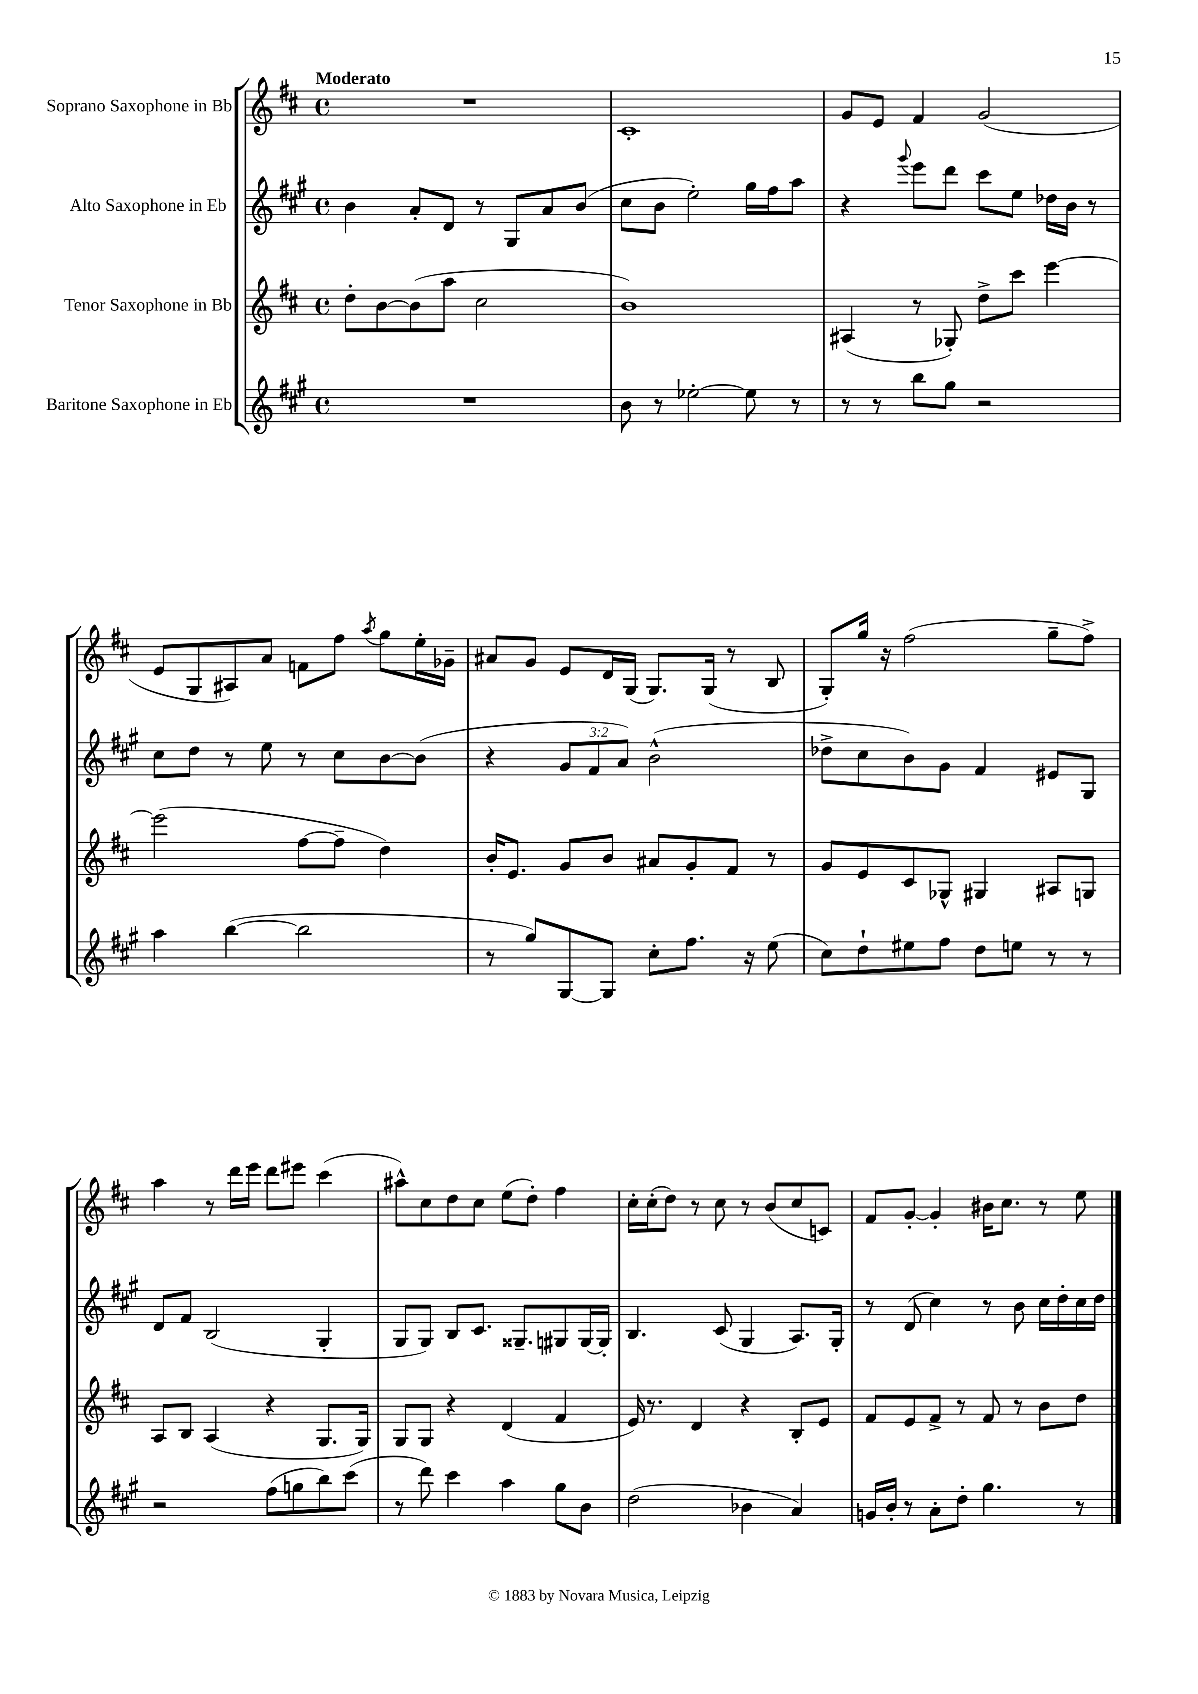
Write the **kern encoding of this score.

**kern	**kern	**kern	**kern
*part4	*part3	*part2	*part1
*staff4	*staff3	*staff2	*staff1
*I"Baritone Saxophone in Eb	*I"Tenor Saxophone in Bb	*I"Alto Saxophone in Eb	*I"Soprano Saxophone in Bb
*clefG2	*clefG2	*clefG2	*clefG2
*k[f#c#g#]	*k[f#c#]	*k[f#c#g#]	*k[f#c#]
*M4/4	*M4/4	*M4/4	*M4/4
*met(c)	*met(c)	*met(c)	*met(c)
=1	=1	=1	=1
!	!	!	!LO:TX:a:B:t=Moderato
1r	8dd'\L	4b\	1r
.	[8b\	.	.
.	(8b\]	8a'/L	.
.	8aa\J	8d/J	.
.	2cc#\	8r	.
.	.	8G#/L	.
.	.	8a/	.
.	.	(8b/J	.
=2	=2	=2	=2
8b\	1b)	8cc#\L	1c#'
8r	.	8b\J	.
[2ee-X'\	.	2ee'\)	.
8ee-\]	.	16gg#\LL	.
.	.	16ff#\J	.
8r	.	8aa\J	.
=3	=3	=3	=3
8r	(4A#X/	4r	8g/L
8r	.	.	8e/J
.	.	8qqggg#/	.
8bb\L	8r	8eee\L	4f#/
8gg#\J	8G-X'/)	8ddd\J	.
2r	8dd^\L	8ccc#\L	(2g/
.	8ccc#\J	8ee\J	.
.	[4eee\	16dd-X\LL	.
.	.	16b\JJ	.
.	.	8r	.
!!LO:LB:g=z
=4	=4	=4	=4
4aa\	(2eee\]	8cc#\L	8e/L
.	.	8dd\J	8G/
([4bb\	.	8r	8A#X/)
.	.	8ee\	8a/J
2bb\]	[8ff#\L	8r	8fn\L
.	8ff#~\J]	8cc#\L	8ff#\J
.	.	.	8qaa/
.	4dd\)	[8b\	8gg\L
.	.	(8b\J]	16ee'\L
.	.	.	16g-X~\JJ
=5	=5	=5	=5
8r	16b'/KL	4r	8a#X/L
.	8.e/J	.	.
8gg#/L)	.	.	8g/J
[8G#/	8g/L	12g#/L	8e/L
.	.	12f#/	.
8G#/J]	8b/J	.	16d/L
.	.	12a/J)	.
.	.	.	(16G/JJ
8cc#'\L	8a#X/L	(2b^^\	8.G/L)
8.ff#\J	8g'/	.	.
.	.	.	(16G/Jk
.	8f#/J	.	8r
16r	.	.	.
(8ee\	8r	.	8B/
=6	=6	=6	=6
8cc#\L)	8g/L	8dd-X^\L	8G'/L)
8dd`\	8e/	8cc#\	16gg/Jk
.	.	.	16r
8ee#X\	8c#/	8b\)	(2ff#\
8ff#\J	8G-X^^/J	8g#\J	.
8dd\L	4G#X/	4f#/	.
8een\J	.	.	.
8r	8A#X/L	8e#X/L	8gg~\L
8r	8Gn/J	8G#/J	8ff#^\J)
!!LO:LB:g=z
=7	=7	=7	=7
2r	8A/L	8d/L	4aa\
.	8B/J	8f#/J	.
.	(4A/	(2B/	8r
.	.	.	16ddd\LL
.	.	.	16eee\JJ
(8ff#\L	4r	.	8ddd\L
8ggn\	.	.	8eee#X\J
8bb\)	8.G/L	4G#'/	(4ccc#\
(8ccc#\J	.	.	.
.	16G/Jk)	.	.
=8	=8	=8	=8
8r	8G/L	8G#/L	8aa#X^^\L)
8ddd\)	8G/J	8G#/J)	8cc#\
4ccc#\	4r	8B/L	8dd\
.	.	8.c#/J	8cc#\J
4aa\	(4d/	.	(8ee\L
.	.	8.G##X~/L	.
.	.	.	8dd'\J)
8gg#\L	4f#/	8G#X/	4ff#\
8b\J	.	[16G#/L	.
.	.	16G#'/JJ]	.
=9	=9	=9	=9
(2dd\	16e/)	4.B/	16cc#'\LL
.	8.r	.	(16cc#'\J
.	.	.	8dd\J)
.	4d/	.	8r
.	.	(8c#/	8cc#\
4b-X\	4r	4G#/	8r
.	.	.	(8b/L
4a/)	8B'/L	8.A/L)	8cc#/
.	8e/J	.	8cn/J)
.	.	16G#'/Jk	.
=10	=10	=10	=10
16gn/LL	8f#/L	8r	8f#/L
16b'/JJ	.	.	.
8r	8e/	(8d/	[8g'/J
8a'\L	8f#^/J	4cc#\)	4g'/]
8dd'\J	8r	.	.
4.gg#\	8f#/	8r	16b#X\KL
.	.	.	8.cc#\J
.	8r	8b\	.
.	8b\L	16cc#\LL	8r
.	.	16dd'\	.
8r	8dd\J	16cc#\	8ee\
.	.	16dd\JJ	.
==	==	==	==
*-	*-	*-	*-
